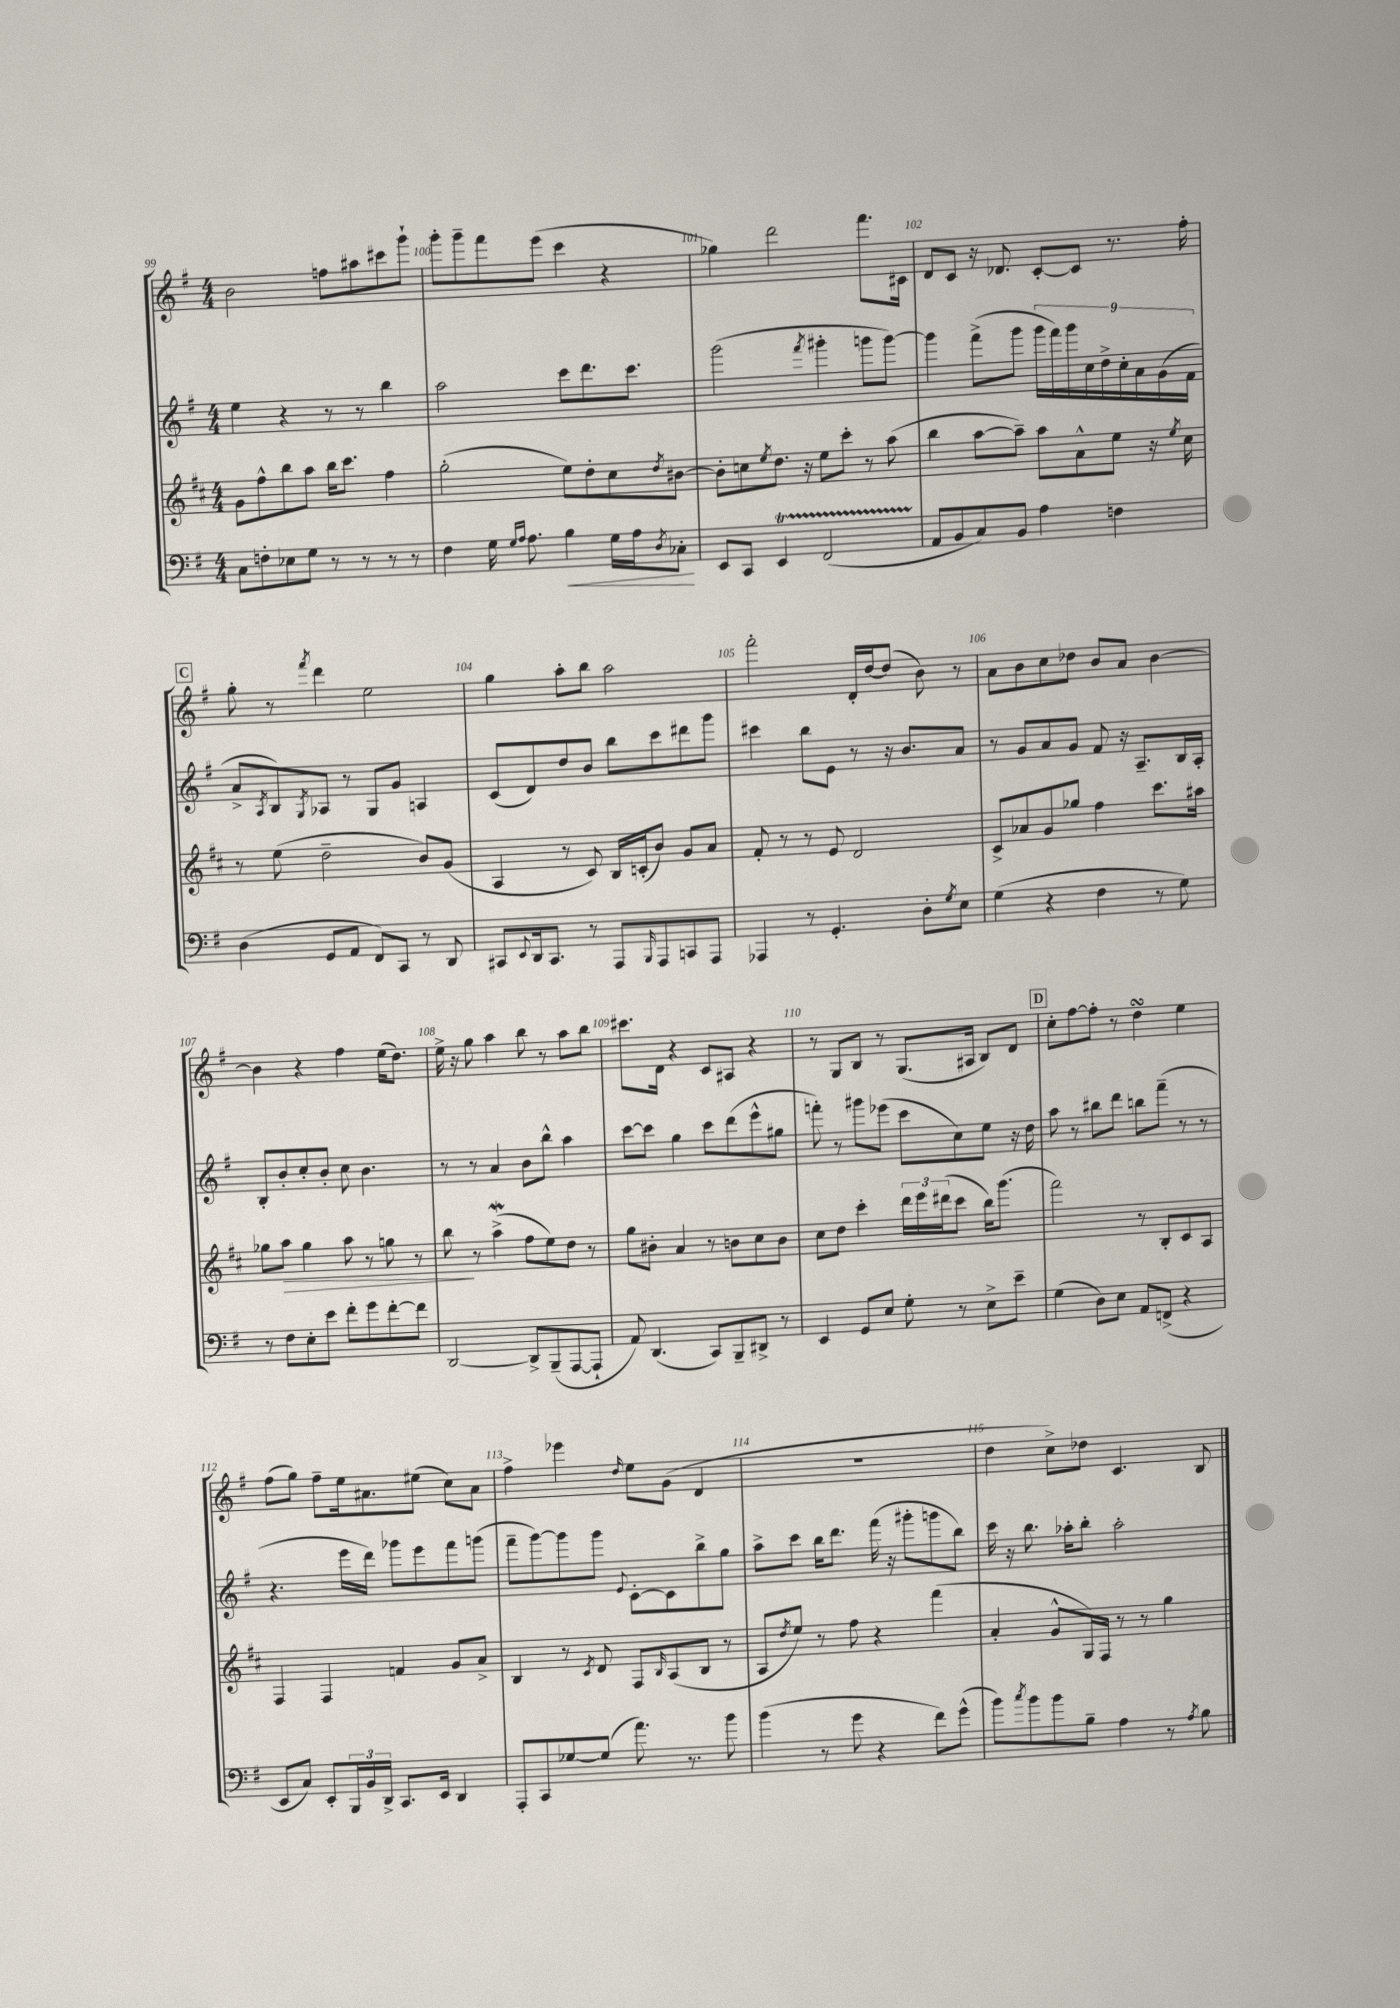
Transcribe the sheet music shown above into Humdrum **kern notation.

**kern	**kern	**kern	**kern
*staff4	*staff3	*staff2	*staff1
*clefF4	*clefG2	*clefG2	*clefG2
*k[f#]	*k[f#c#]	*k[f#]	*k[f#]
*M4/4	*M4/4	*M4/4	*M4/4
8C\L	8g\L	4ee\	2b\
8F'\	8ff#^^\	.	.
8E-\	8bb\	4r	.
8G\J	8aa\J	.	.
8r	16bb\LK	8r	8ff\L
.	8.ccc#\J	.	.
8r	.	8r	8aa#\
8r	4ff#\	4bb\	8ccc#\
8r	.	.	8ggg`\J
=	=	=	=
4F#\	(2gg'\	2aa\	8ggg'\L
.	.	.	8ggg~\
16G\	.	.	8fff#\
16qqG/LL	.	.	.
16qqA/JJ	.	.	.
8.A\	.	.	.
.	.	.	(8eee\J
4B\	8ee\L)	8ccc\L	4ccc\
.	8dd'\	8.ddd\	.
16G\LL	8cc#\	.	4r
16A\J	.	8.ccc\J	.
8qD/	8qdd/	.	.
8C-'\J	[8b#\J	.	.
=	=	=	=
8EE/L	8b#'\]L	(2ggg\	4gg-\)
8CC/J	8cc\	.	.
.	8qee/	.	.
4EE/	8.dd\J	.	2ddd\
.	16r	.	.
.	.	8qfff#/	.
(2FF#/	8ee\L	4ggg#'\	.
.	8ccc#'\J	.	.
.	8r	8ggg\L	8.fff#\L
.	(8aa\	[8ggg\J)	.
.	.	.	16c#\Jk
=	=	=	=
8AA/L	4bb\	4ggg\]	8d/L
8BB/	.	.	8c/J
8C/)	[8aa\L	(8fff#^\L	16r
.	.	.	8.d-/
8BB/J	8aa~\]J)	8ggg\J	.
4A\	8aa\L	18ggg\LL	[8c'/L
.	.	18fff#\)	.
.	.	18ggg\	.
.	8a^^\	.	8c/]J
.	.	18cc\	.
.	.	18dd^\	.
4F\	8ee\J	.	8.r
.	.	18cc'\	.
.	.	18a\	.
.	16r	.	.
.	.	(18g\	.
.	8qee/	.	.
.	16cc#\	.	16ff#'\
.	.	18f#\JJ	.
=	=	=	=
(4D\	8r	8a^/L	8gg'\
.	.	8qA/	.
.	(8ee\	8B/)	8r
.	.	8qG/	8qfff#/
8GG/L	2dd~\	8A-/J	4ddd\
8AA/J	.	8r	.
8FF#/L)	.	8G/L	2ee\
8CC/J	.	8g/J	.
8r	8b/L)	4A/	.
8DD/	(8g/J	.	.
=	=	=	=
8CC#/L	4A/	(8c/L	4gg\
8qqEE/	.	.	.
16DD/k	.	8d/)	.
8.CC#/J	.	.	.
.	8r	8dd/	8aa'\L
8r	8c#/)	8b/J	8bb\J
8AAA/L	16B/LL	8bb\L	2aa\
.	(16c'/J	.	.
16qqBBB/	.	.	.
8AAA/	8b/J)	8ccc\	.
8CC/	8g/L	8ddd#\	.
8AAA/J	8a/J	8ggg\J	.
=	=	=	=
4AAA-/	8f#'/	4ccc#\	2fff#'\
.	8r	.	.
8r	8r	8bb\L	.
4.GG'/	8e/	8e\J	.
.	2d/	8r	16d'/LL
.	.	.	[16dd/J
.	.	16r	(8dd/]J
.	.	8.b/L	.
8D'\L	.	.	8b\)
8qG/	.	.	.
8E\J	.	8a/J	8r
=	=	=	=
(4G\	8c#^/L	8r	8a\L
.	8a-/	8g/L	8b\
4r	8g/	8a/	8cc\
.	8gg-/J	8g/J	8dd-\J
4F#\	4ff#\	8f#/	8b/L
.	.	16r	8a/J
.	.	8.A~/L	.
8r	8.ccc#\L	.	[4b\
8G\)	.	16B/L	.
.	16aa#\Jk	16A'/JJ	.
=	=	=	=
8r	8gg-\L	8B'/L	4b\]
8F#\L	8aa\J	8b'/	.
8E'\	4gg-\	8cc'/	4r
8e\J	.	8b'/J	.
8f#'\L	8aa\	8cc\	4ff#\
8g\	8r	4.b\	.
[8f#'\	8gg\	.	(16ee\LK
.	.	.	8.dd\J)
8f#\]J	8r	.	.
=	=	=	=
[2DD/	8bb\	8r	16ee^\
.	.	.	16r
.	8r	8r	8gg\
.	(4aa^\	4a/	4aa\
8DD^/]L	8ff#\L	8b\L	8bb\
(8BBB~/	8ee\)	8bb^^\J	8r
[8AAA/	8dd\J	4aa\	8aa\L
8AAA`/]J	8r	.	8bb\J
=	=	=	=
8AA/)	8gg\L	[8ccc\L	8.ccc#\L
(4.DD/	8b#'\J	8ccc\]J	.
.	.	.	16d\Jk
.	4a/	4gg\	4r
8CC/L)	8r	8ccc\L	8c/L
8BBB~/	8b\L	(8ddd\	8A#/J
8DD#^/J	8cc#\	8eee^^\	4r
8r	8b\J	8gg#\J	.
=	=	=	=
4EE/	8cc#\L	8fff'\)	8r
.	8dd\J	8r	8G/L
8GG/L	4ccc#'\	8ggg#\L	8B/J
8E/J	.	(8eee-\J	8r
8G'\	24ddd\LL	8ccc\L	(8.G/L
.	24eee\	.	.
.	(24ddd#\J	.	.
8r	8ccc#\J	8cc\)	.
.	.	.	16A#/Jk
8E^\L	16bb\LK)	8ee\J	8B/L)
.	(8.ggg\J	.	.
8e~\J	.	16r	8d/J
.	.	16dd\	.
=	=	=	=
(4G\	2fff#\)	8aa\	8cc'\L
.	.	8r	[8ff#\
8D\L)	.	8bb#\L	8ff#'\]J
8E\J	.	8ddd\J	8r
8AA/L	8r	8bb\L	4dd\
(8FF^/J	8B'/L	(8fff#~\J	.
4r	8c#/	8r	4ee\
.	8A/J	8r	.
=	=	=	=
8EE/L	4F#/	4.r	(8ff#\L
8C/J)	.	.	8gg\J)
8EE'/L	4F#/	.	8ff#~\L
24BBB/L	.	16eee\LL	16ee\k
24BB/	.	.	.
.	.	16ddd\JJ)	8.a#\
24DD^/JJ	.	.	.
8.CC/L	4f/	8ggg-\L	.
.	.	8eee\	(8ee#\J
16EE/Jk	.	.	.
4DD/	8g/L	8fff#\	8cc\L)
.	8a^/J	(8ggg\J	8a#\J
=	=	=	=
8AAA'/L	4B/	8fff#~\L	4ff#^\
8CC/	.	[8ggg\)	.
[8G-/	8r	8ggg\]	4eee-\
.	8qc#/	.	.
(8G-/]J	8d/	8ggg\J	.
.	.	8qqe/	16qqdd/
8.a\)	8F#/L	[8c'\L	8ee\L
.	16qqB/	.	.
.	(8A/	8c\]	(8g\J
8.r	.	.	.
.	8B/J	8bb^\	4d/
8b\	8r	8gg\J	.
=	=	=	=
(4b\	8A/L	8aa^\L	1r
.	8qdd/	.	.
.	8ee/J)	8ccc\J	.
8r	8r	16bb\LK	.
.	.	8.ddd\J	.
8g\	8ff#\	.	.
4r	4r	(16fff#\	.
.	.	16r	.
.	.	8ggg#'\L	.
8f#\L)	(4fff#\	8ggg\	.
(8g^^\J	.	8bb\J)	.
=	=	=	=
8b\L)	4a'/	16ccc\	4dd\
.	.	16r	.
8qcc/	.	.	.
8b\	.	8.bb\	.
8b\	8g^^/L	.	8cc^\L)
.	.	16aa-'\LK	.
8B~\J	16G/L)	8bb'\J	8dd-\J
.	16F#/JJ	.	.
4A\	8r	2aa-'\	4.c/
.	8r	.	.
8r	4gg\	.	.
8qA/	.	.	.
8B\	.	.	8B/
==	==	==	==
*-	*-	*-	*-
